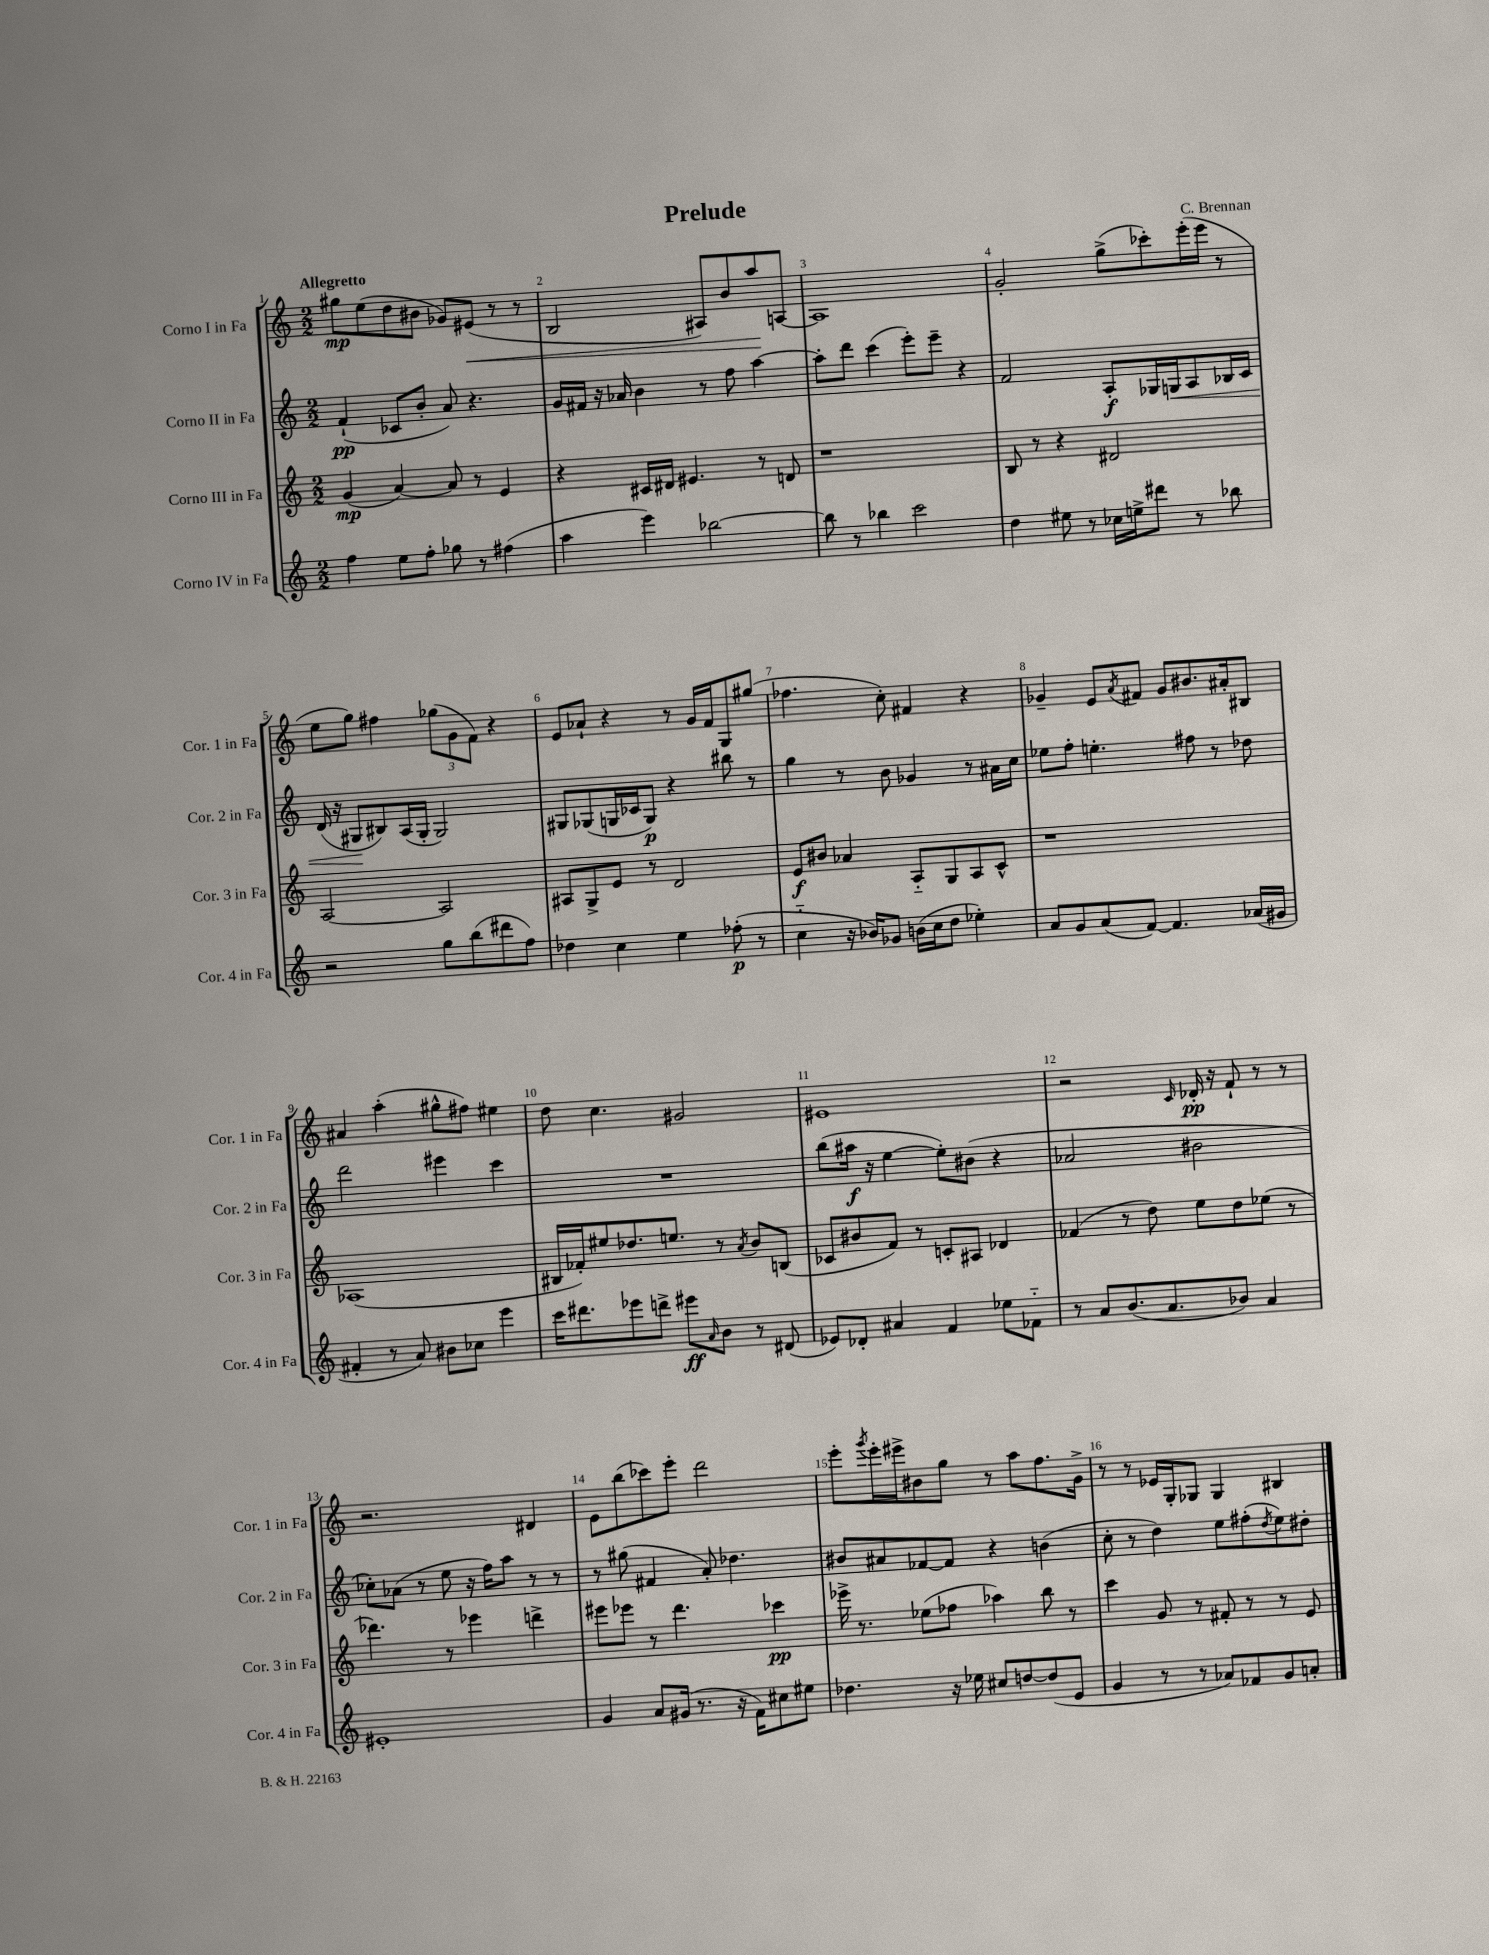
\header { title = "Prelude" composer = "C. Brennan" }
<<
\new StaffGroup <<
\new Staff = "s0" \with { instrumentName = "Corno I in Fa" shortInstrumentName = "Cor. 1 in Fa" } {
    \clef treble \key c \major \numericTimeSignature \time 2/2 \tempo "Allegretto"
    gis''8\mp e''8( d''8 bis'8 ges'8) eis'8\<( r8 r8 |
    b2 ais8) b'8 a''8\! a8~ |
    a1 |
    g'2-. g''8->( ces'''8-.) e'''16-.( e'''16 r8 |
    e''8 g''8) fis''4 \tuplet 3/2 { ges''8( g'8 f'8) } r4 |
    e'8 aes'8-! r4 r8 g'16 f'16 g8 gis''8( |
    fes''4. c''8-.) fis'4 r4 |
    ges'4-- e'8 \acciaccatura { a'8 } fis'8 ges'8 bis'8. ais'16-. bis8 |
    ais'4 a''4-.( gis''8-^ fis''8) eis''4 |
    d''8 c''4. gis'2 |
    eis'1 |
    r2 \grace { c'16 } des'16-.\pp r16 f'8-! r8 r8 |
    r2. dis'4 |
    e'8 b''8( ces'''8) e'''8-. d'''2 |
    e'''8-. \acciaccatura { g'''8 } e'''16-. eis'''16-> bis'8 g''8 r8 a''8 f''8. g'16-> |
    r8 r8 ees'16 g16-. ges8 ges4 bis4 \bar "|." |
}
\new Staff = "s1" \with { instrumentName = "Corno II in Fa" shortInstrumentName = "Cor. 2 in Fa" } {
    \clef treble \key c \major \numericTimeSignature \time 2/2
    f'4-!\pp( ces'8 b'8-. a'8) r4. |
    g'16 fis'16 r16 aes'16 b'4 r8 f''8 a''4~ |
    a''8-. d'''8 c'''4( e'''8-.) e'''8-- r4 |
    f'2 a8-.\f ges16 g16\< a8 bes16 c'16 |
    d'16( r16 gis8\! bis8) a16( gis16-. gis2) |
    gis8 ges8( g16 ces'16 g8\p) r4 bis''8 r8 |
    g''4 r8 b'8 ges'4 r8 ais'16 c''16 |
    ees''8 f''8-. e''4.-. fis''8 r8 des''8 |
    d'''2 eis'''4 c'''4 |
    R1 |
    b''8( ais''16\f r16 e''4~ e''8-.) bis'8( r4 |
    aes'2 bis'2 |
    ces''8-.) aes'8( r8 e''8 r16 f''16) a''8 r8 r8 |
    r8 gis''8( fis'4 a'8-.) des''4. |
    bis'8 ais'8 fes'8~ fes'8 r4 b'4( |
    c''8-. r8 d''4) e''8 fis''8-.( \acciaccatura { d''8 } e''8) dis''8-. \bar "|." |
}
\new Staff = "s2" \with { instrumentName = "Corno III in Fa" shortInstrumentName = "Cor. 3 in Fa" } {
    \clef treble \key c \major \numericTimeSignature \time 2/2
    g'4\mp( a'4~) a'8 r8 e'4 |
    r4 cis'16 dis'16 eis'4. r8 d'8 |
    r1 |
    b8 r8 r4 dis'2 |
    a2~ a2 |
    ais8 g8-> e'8 r8 d'2 |
    e'8\f bis'8 aes'4 a8-_ g8 a8 c'8-^ |
    r1 |
    aes1( |
    bis16 fes'16-.) eis''8 des''8. e''8. r8 \acciaccatura { a'8 } b'8 b8( |
    ces'8 bis'8 f'8) r8 c'8-. ais8 des'4 |
    fes'4( r8 d''8) e''8 d''8 ees''8( r8 |
    des'''4.) r8 ees'''4 d'''4-> |
    eis'''8 ees'''8 r8 d'''4. ces'''4\pp |
    ees'''16-> r8. ees''8( fes''8 aes''4) b''8 r8 |
    c'''4 g'8 r8 fis'8-. r8 r8 e'8 \bar "|." |
}
\new Staff = "s3" \with { instrumentName = "Corno IV in Fa" shortInstrumentName = "Cor. 4 in Fa" } {
    \clef treble \key c \major \numericTimeSignature \time 2/2
    f''4 e''8 f''8-. ges''8 r8 fis''4( |
    a''4 e'''4) bes''2~ |
    bes''8 r8 bes''4 c'''2 |
    d''4 eis''8 r8 ces''16 e''16-> dis'''8 r8 bes''8 |
    r2 g''8 b''8( dis'''8 f''8) |
    des''4 c''4 e''4 fes''8-.\p( r8 |
    c''4-_ r16 bes'16) ges'8 b'16( c''16 d''8 ees''4-.) |
    a'8 g'8 a'8( f'8~) f'4. aes'16( gis'16 |
    fis'4-. r8 a'8) bis'8 ces''8 e'''4 |
    c'''16 dis'''8. ees'''8 d'''8-> eis'''8\ff \grace { a'16 } b'8 r8 dis'8( |
    ees'8) des'8-. ais'4 f'4 ees''8 fes'8-_ |
    r8 a'8 b'8.( a'8. bes'8) a'4 |
    eis'1-. |
    g'4 a'8 gis'16( r8. r16 f'16) cis''8 eis''8 |
    des''4. r16 ees''16 cis''8 d''8~ d''8( e'8 |
    g'4 r8 r8 aes'8) fes'8 g'8 a'8-. \bar "|." |
}
>>
>>
\layout { \context { \Score \override BarNumber.break-visibility = ##(#f #t #t) barNumberVisibility = #all-bar-numbers-visible } }
